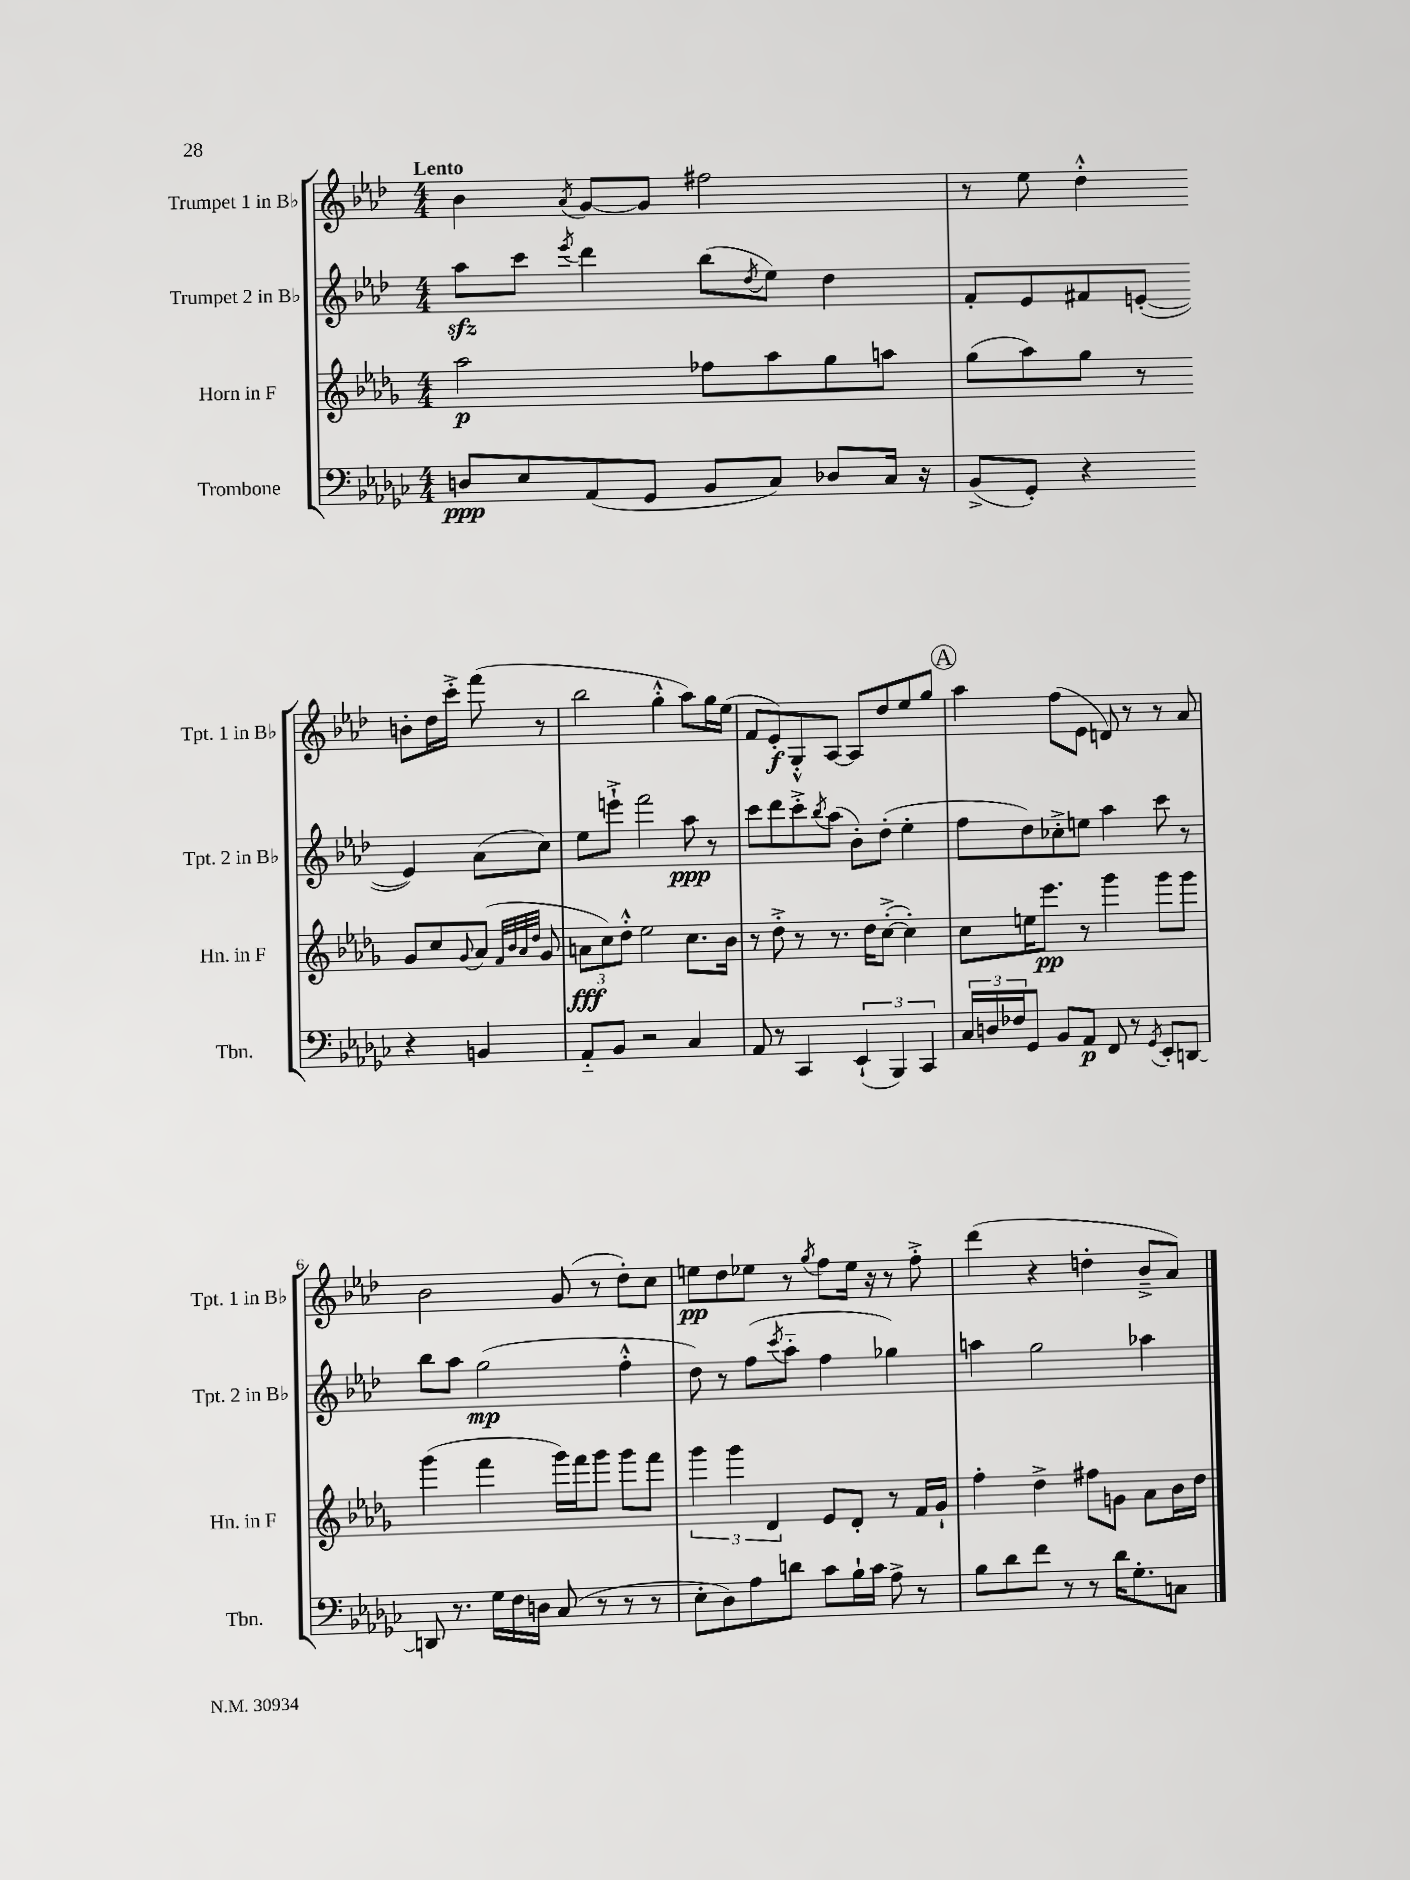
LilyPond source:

<<
\new StaffGroup <<
\new Staff = "s0" \with { instrumentName = "Trumpet 1 in Bb" shortInstrumentName = "Tpt. 1 in Bb" } {
    \clef treble \key aes \major \numericTimeSignature \time 4/4 \tempo "Lento"
    bes'4 \acciaccatura { aes'8 } g'8~ g'8 fis''2 |
    r8 ees''8 des''4-.-^ b'8-. des''16 c'''16-.-> f'''8( r8 |
    bes''2 g''4-.-^ aes''8) g''16 ees''16( |
    f'8 ees'8-.\f) g8-.-^ aes8~ aes8 des''8 ees''8 g''8 |
    \mark \markup { \circle "A" } aes''4 f''8( ees'8 d'8) r8 r8 aes'8 |
    bes'2 g'8( r8 des''8-.) c''8 |
    e''8\pp des''8 ees''8 r8 \acciaccatura { g''8 } f''8 ees''16 r16 r8 f''8-.-> |
    des'''4( r4 d''4-. bes'8---> aes'8) \bar "|." |
}
\new Staff = "s1" \with { instrumentName = "Trumpet 2 in Bb" shortInstrumentName = "Tpt. 2 in Bb" } {
    \clef treble \key aes \major \numericTimeSignature \time 4/4
    aes''8\sfz c'''8 \acciaccatura { ees'''8 } des'''4 bes''8( \acciaccatura { des''8 } ees''8) des''4 |
    f'8-. ees'8 fis'8 e'8~-.( e'4) aes'8( c''8) |
    ees''8 e'''8-!-> f'''2 aes''8\ppp r8 |
    c'''8 des'''8 c'''8-.-> \acciaccatura { bes''8 } aes''8( bes'8-.) des''8-.( ees''4-. |
    \mark \markup { \circle "A" } f''8 des''8) ces''8-.-> e''8 aes''4 c'''8 r8 |
    bes''8 aes''8 g''2\mp( f''4-.-^ |
    des''8) r8 f''8( \acciaccatura { c'''8 } aes''8-_ f''4 ges''4) |
    a''4 g''2 aes''4 \bar "|." |
}
\new Staff = "s2" \with { instrumentName = "Horn in F" shortInstrumentName = "Hn. in F" } {
    \clef treble \key des \major \numericTimeSignature \time 4/4
    aes''2\p fes''8 aes''8 ges''8 a''8 |
    ges''8( aes''8) ges''8 r8 ges'8 c''8 \appoggiatura { ges'8 } aes'8( \grace { f'32 bes'32 aes'32 des''32 } ges'8 |
    \tuplet 3/2 { a'8\fff c''8) des''8-.-^ } ees''2 c''8. bes'16 |
    r8 des''8-.-> r8 r8. des''16 c''8~-.->( c''4-.) |
    \mark \markup { \circle "A" } c''8 e''16 ees'''8.\pp r8 ges'''4 ges'''8 ges'''8 |
    ges'''4( f'''4 ges'''16) f'''16 ges'''8 ges'''8 f'''8 |
    \tuplet 3/2 { ges'''4 ges'''4 des'4 } ees'8 des'8-. r8 f'16 ges'16-! |
    f''4-. des''4-> fis''8 g'8 aes'8 bes'16 des''16 \bar "|." |
}
\new Staff = "s3" \with { instrumentName = "Trombone" shortInstrumentName = "Tbn." } {
    \clef bass \key ges \major \numericTimeSignature \time 4/4
    d8\ppp ees8 aes,8( ges,8 bes,8 ces8) des8 ces16 r16 |
    bes,8->( ges,8-.) r4 r4 b,4 |
    aes,8-_ bes,8 r2 ces4 |
    aes,8 r8 ces,4 \tuplet 3/2 { ees,4-!( bes,,4) ces,4 } |
    \mark \markup { \circle "A" } \tuplet 3/2 { ces16 d16 fes16 } ges,8 bes,8 aes,8\p f,8 r8 \acciaccatura { ges,8 } ees,8-. d,8~ |
    d,8 r8. ges16 f16 d16 ces8( r8 r8 r8 |
    ees8-. des8) aes8 d'8 ces'8 bes16-! ces'16 aes8-> r8 |
    bes8 des'8 f'8 r8 r8 des'16 ges8.-. c8 \bar "|." |
}
>>
>>
